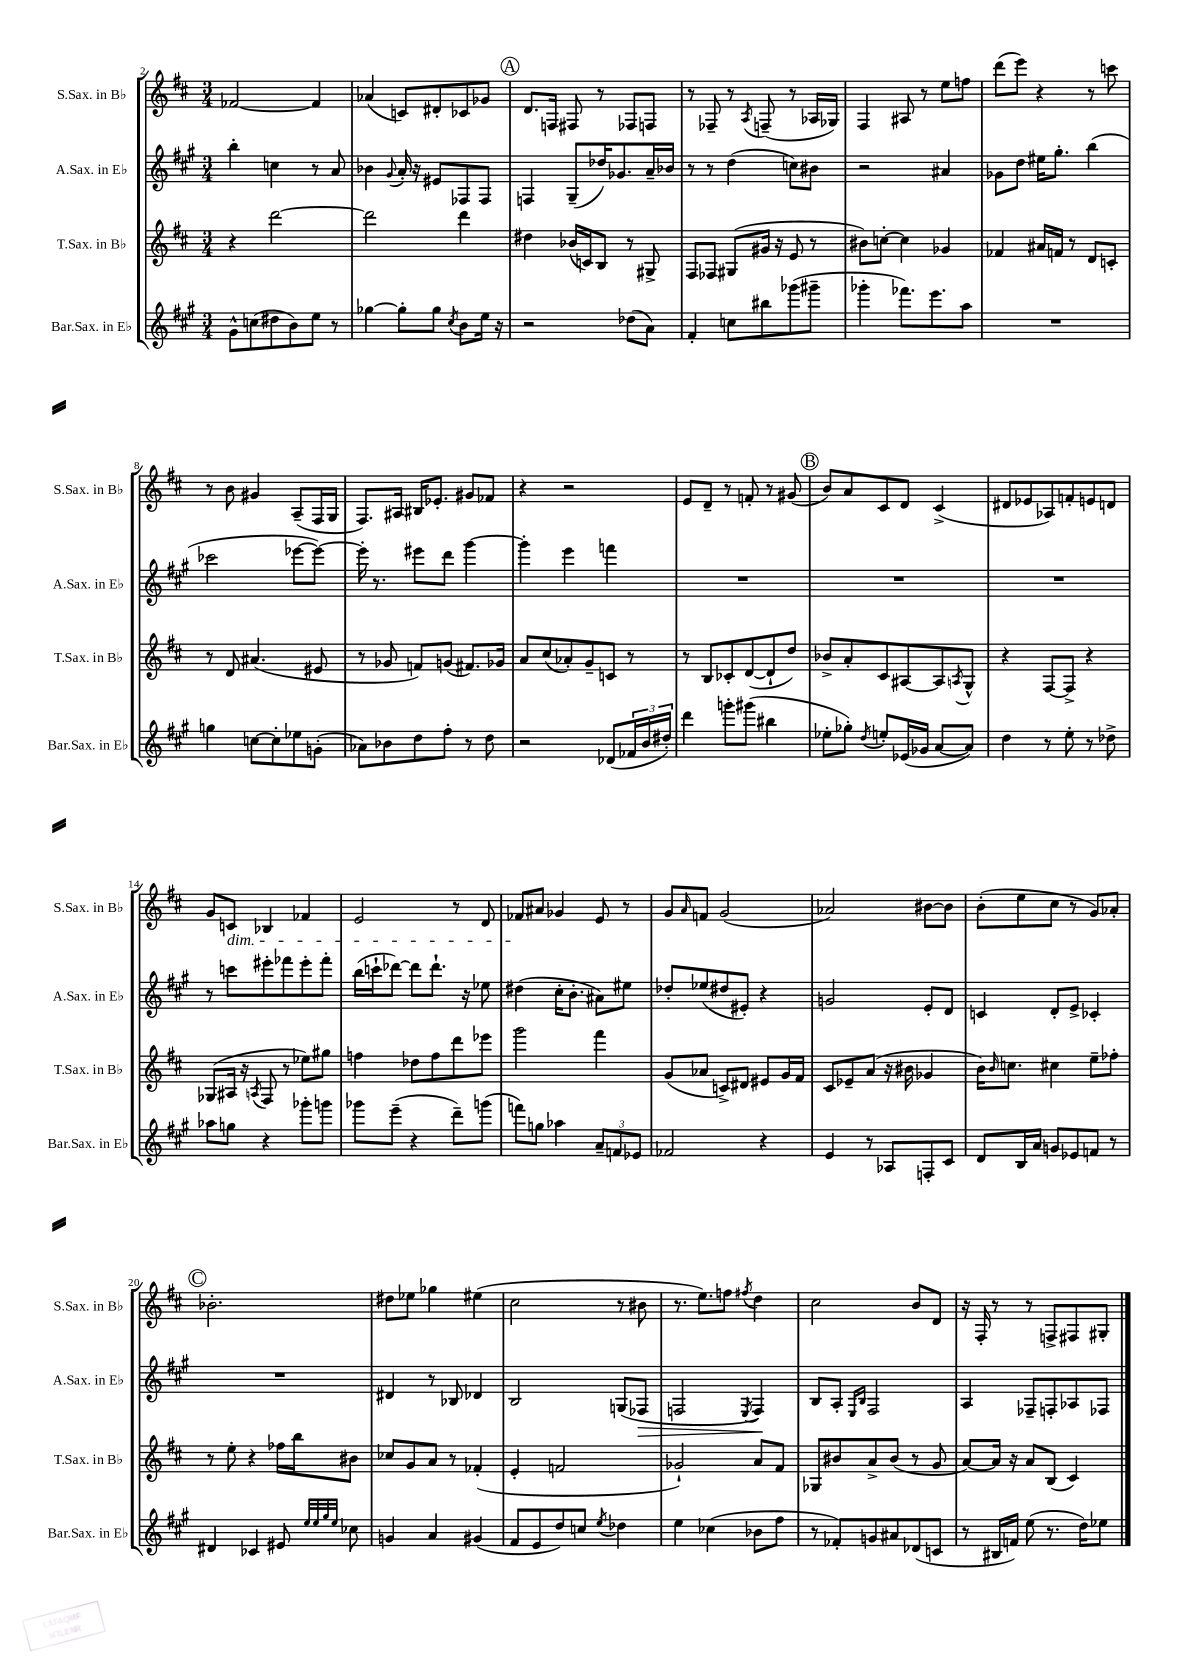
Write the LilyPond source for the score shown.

<<
\new StaffGroup <<
\new Staff = "s0" \with { instrumentName = "S.Sax. in Bb" shortInstrumentName = "S.Sax. in Bb" } {
    \clef treble \key d \major \numericTimeSignature \time 3/4
    fes'2~ fes'4 |
    aes'4( c'8) dis'8-. ces'8 ges'8 |
    \mark \markup { \circle "A" } d'8. f16 fis8 r8 fes8 f8 |
    r8 fes8-- r8 \acciaccatura { a8 } f8--( r8 aes16 ges16) |
    fis4 ais8 r8 e''8 f''8 |
    d'''8( e'''8) r4 r8 c'''8 |
    r8 b'8 gis'4 a8--( fis16 g16 |
    fis8.) ais16 bis16 ees'8.-. gis'8 fes'8 |
    r4 r2 |
    e'8 d'8-- r8 f'8-. r8 gis'8( |
    \mark \markup { \circle "B" } b'8) a'8 cis'8 d'8 cis'4->( |
    dis'8 ees'8 aes8) f'8-. e'8 d'8 |
    g'8 c'8\dim bes4 fes'4 |
    e'2 r8 d'8 |
    fes'8\! ais'8 ges'4 e'8 r8 |
    g'8 \grace { a'16 } f'8 g'2( |
    aes'2) bis'8~ bis'8 |
    b'8-.( e''8 cis''8 r8 g'8) aes'8-. |
    \mark \markup { \circle "C" } bes'2.-. |
    dis''8 ees''8 ges''4 eis''4( |
    cis''2 r8 bis'8 |
    r8. e''8.) f''8 \acciaccatura { fis''8 } d''4 |
    cis''2 b'8 d'8 |
    r16 fis16-. r8 r8 f8-> fis8 gis8-. \bar "|." |
}
\new Staff = "s1" \with { instrumentName = "A.Sax. in Eb" shortInstrumentName = "A.Sax. in Eb" } {
    \clef treble \key a \major \numericTimeSignature \time 3/4
    b''4-. c''4 r8 a'8 |
    bes'4 \appoggiatura { gis'8 } a'16-. r16 eis'8 fes8 fes8 |
    \mark \markup { \circle "A" } f4 gis8--( des''16) ges'8. a'16-- bes'16 |
    r8 r8 d''4( c''8) bis'8 |
    r2 ais'4 |
    ges'8 d''8 eis''16 gis''8.-. b''4( |
    ces'''2 ees'''8~ ees'''8~) |
    ees'''16-. r8. eis'''8 d'''8 gis'''4~ |
    gis'''4-. e'''4 f'''4 |
    R2. |
    \mark \markup { \circle "B" } R2. |
    R2. |
    r8 c'''8 eis'''8-. fes'''8 eis'''8-. fes'''8-. |
    b''16( c'''16-! des'''8~) des'''8 des'''8.-! r16 ees''8 |
    dis''4( cis''16-. b'8.-. ais'8) eis''8 |
    des''8-. ees''8( dis''8 eis'8-.) r4 |
    g'2 e'8-. d'8 |
    c'4 d'8-. e'8-> ces'4-. |
    \mark \markup { \circle "C" } R2. |
    dis'4 r8 bes8 des'4 |
    b2 g8( fes8\> |
    f2 \acciaccatura { e8 } f4\!) |
    b8 a8-. \grace { e16 b16 } fis2 |
    a4 fes8-- f8-. aes8 fes8 \bar "|." |
}
\new Staff = "s2" \with { instrumentName = "T.Sax. in Bb" shortInstrumentName = "T.Sax. in Bb" } {
    \clef treble \key d \major \numericTimeSignature \time 3/4
    r4 d'''2~ |
    d'''2 d'''4 |
    \mark \markup { \circle "A" } dis''4 bes'16( c'16) b8 r8 gis8-> |
    fis8 fes8 gis8( gis'16 r16 e'8 r8 |
    bis'8) c''8~-. c''4 ges'4 |
    fes'4 ais'16 f'16 r8 d'8 c'8-. |
    r8 d'8 ais'4.( eis'8 |
    r8 ges'8 f'8) g'8( fis'8.) ges'16 |
    a'8 cis''8( aes'8-.) g'8-- c'8 r8 |
    r8 b8 ces'8-. d'8~( d'8-! d''8) |
    \mark \markup { \circle "B" } bes'8-> a'8-. cis'8 ais8~ ais8 \acciaccatura { a8 } g8-^ |
    r4 fis8~ fis8-> r4 |
    ges8( ais16 r16 \acciaccatura { a8 } fis8 r8 ees''8) gis''8 |
    f''4 des''8 f''8 d'''8 ees'''8 |
    g'''2 fis'''4 |
    g'8( aes'8 c'8->) dis'8 eis'8 g'16 fis'16 |
    cis'8 ees'8-- a'8( r16 bis'16 ges'4 |
    b'16) \grace { b'16 } c''8. cis''4 e''8-- fes''8-. |
    \mark \markup { \circle "C" } r8 e''8-. r4 fes''16 b''16 bis'8 |
    ces''8 g'8 a'8 r8 fes'4-.( |
    e'4-. f'2 |
    ges'2-!) a'8 fis'8 |
    ges8 bis'8 a'8-> bis'8( r8 g'8 |
    a'8~) a'16 r16 a'8 b8( cis'4) \bar "|." |
}
\new Staff = "s3" \with { instrumentName = "Bar.Sax. in Eb" shortInstrumentName = "Bar.Sax. in Eb" } {
    \clef treble \key a \major \numericTimeSignature \time 3/4
    gis'8-^ c''8( dis''8 b'8) e''8 r8 |
    ges''4~ ges''8-. ges''8 \acciaccatura { cis''8 } b'8 e''16 r16 |
    \mark \markup { \circle "A" } r2 des''8( a'8) |
    fis'4-. c''8 bis''8 ges'''8( gis'''8-- |
    ges'''4-. fes'''8.) e'''8. a''8 |
    R2. |
    g''4 c''8~ c''8-. ees''8 g'8-.( |
    aes'8) bes'8 d''8 fis''8-. r8 d''8 |
    r2 des'8( \tuplet 3/2 { fes'16 b'16 dis''16-.) } |
    d'''4 g'''8-. gis'''8( bis''4 |
    \mark \markup { \circle "B" } ees''8-. ges''8-.) \acciaccatura { d''8 } e''8-. ees'16( ges'16 a'8~ a'8) |
    d''4 r8 e''8-. r8 des''8-> |
    aes''8 g''8 r4 ges'''8-. g'''8 |
    ges'''8 e'''8--( r4 d'''8--) g'''8( |
    f'''8) g''8 aes''4 \tuplet 3/2 { a'8-- f'8 ees'8 } |
    fes'2 r4 |
    e'4 r8 aes8 f8-. cis'8 |
    d'8 b16 a'16 g'8 ees'8 f'8 r8 |
    \mark \markup { \circle "C" } dis'4 ces'4 eis'8 \grace { e''32 e''32 gis''32 e''32 } ces''8 |
    g'4 a'4 gis'4( |
    fis'8 e'8 d''8) c''8 \acciaccatura { e''8 } des''4 |
    e''4 ces''4( bes'8 fis''8 |
    r8 fes'8-.) g'8 ais'8 des'8( c'8 |
    r8 bis16 f'16) e''8( r8. d''16) ees''8 \bar "|." |
}
>>
>>
\layout { \context { \Score currentBarNumber = #2 } }
